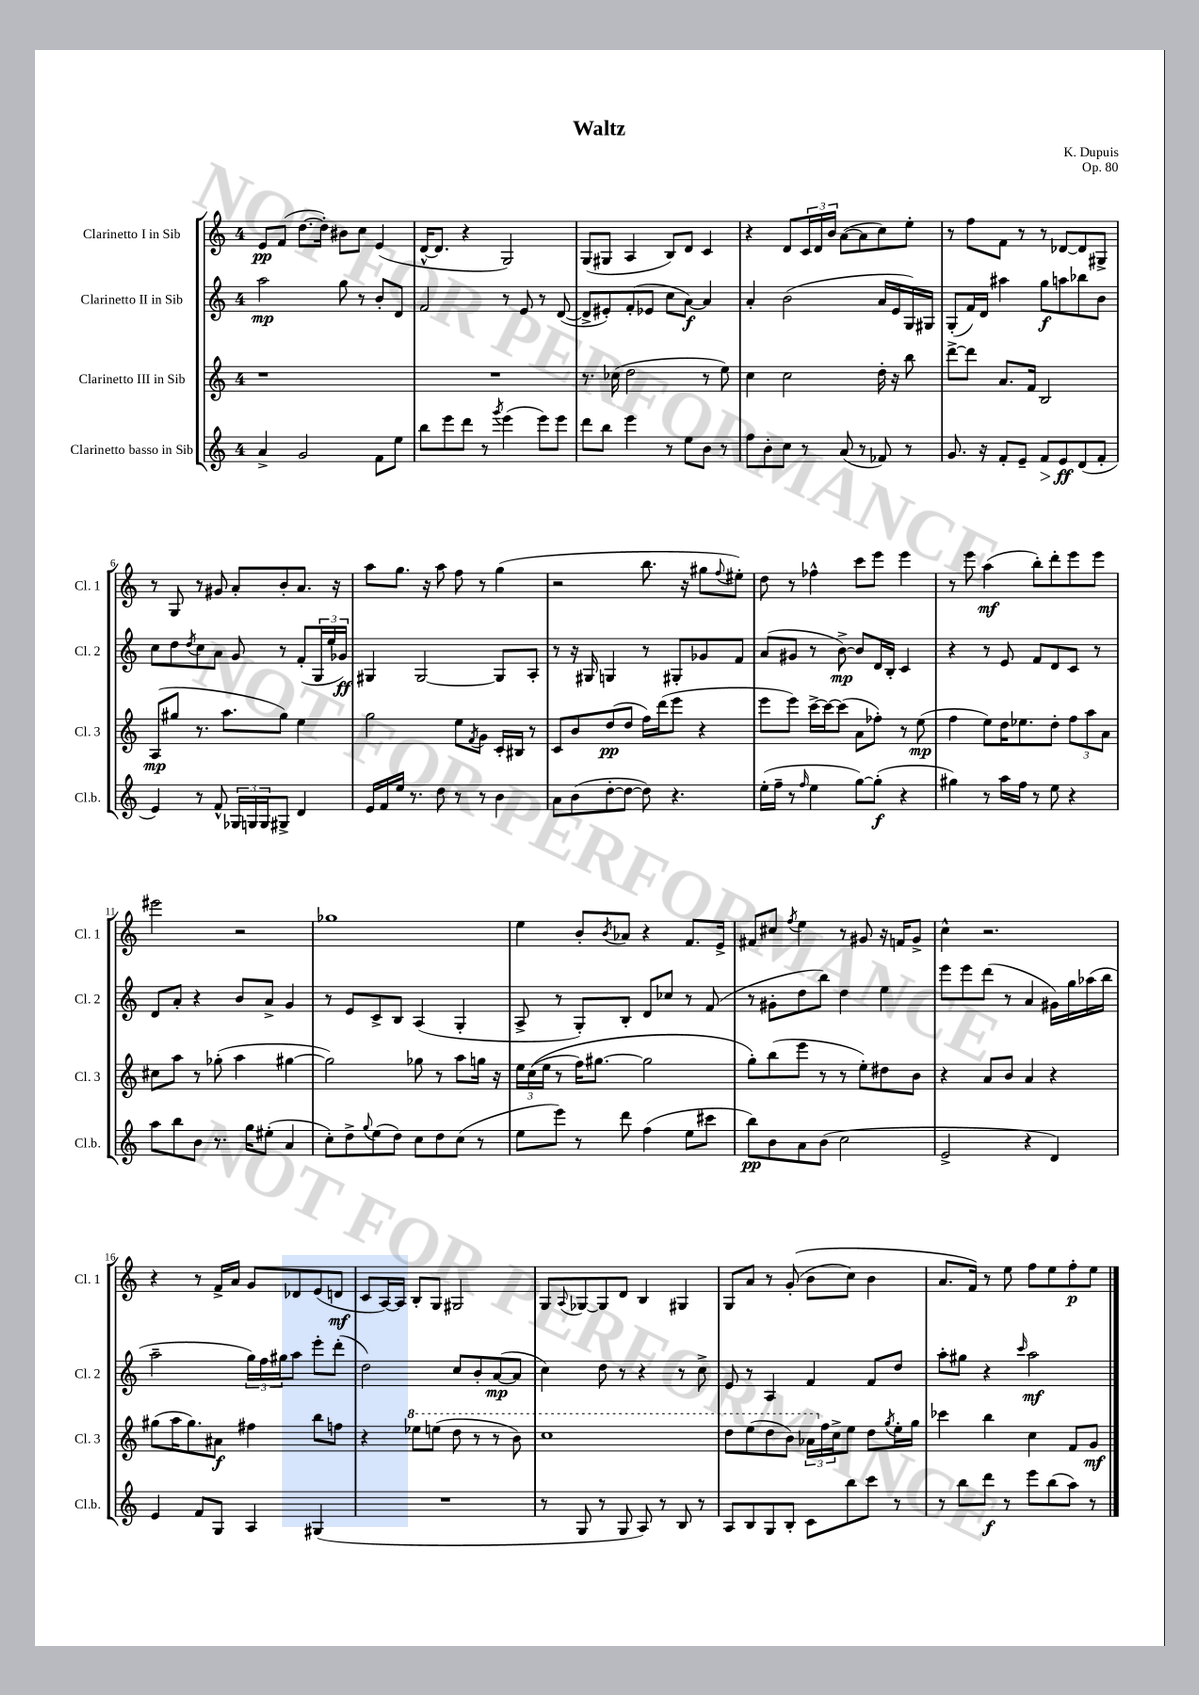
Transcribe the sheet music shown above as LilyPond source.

\header { title = "Waltz" composer = "K. Dupuis" opus = "Op. 80" }
<<
\new StaffGroup <<
\new Staff = "s0" \with { instrumentName = "Clarinetto I in Sib" shortInstrumentName = "Cl. 1" } {
    \clef treble \key c \major \once \override Staff.TimeSignature.style = #'single-digit \time 4/4
    e'8\pp f'8( d''8.~ d''16-.) bis'8 c''8 e'4( |
    d'16~-^ d'8. r4 g2) |
    g8( gis8 a4 b8) d'8 c'4 |
    r4 d'8 \tuplet 3/2 { c'16 d'16 b'16 } a'8~( a'8 c''8) e''8-. |
    r8 f''8 f'8 r8 r8 des'8~ des'8 gis8-> |
    r8 g8 r8 gis'8 a'8-. b'8-. a'8. r16 |
    a''8 g''8. r16 a''8 f''8 r8 g''4( |
    r2 b''8. r16 gis''8 \appoggiatura { f''8 } eis''8-.) |
    d''8 r8 fes''4-^ c'''8 e'''8 e'''4 |
    r8 e'''8 a''4\mf( b''8-.) d'''8-. e'''8 e'''8 |
    eis'''2 r2 |
    ges''1 |
    e''4 b'8-. \acciaccatura { b'8 } aes'8 r4 f'8. e'16-> |
    fis'8 cis''8 \acciaccatura { f''8 } e''4 r8 gis'8 r16 f'16 gis'8-> |
    c''4-^ r2. |
    r4 r8 f'16-> a'16 g'8 des'8 e'8( d'8\mf |
    c'8 a16~) a16 b8-. g8 gis2 |
    g8 \appoggiatura { a8 } ges8~ ges8 d'8 b4 gis4 |
    g8 a'8 r8 g'8-.(\( b'8 c''8) b'4 |
    a'8. f'16\) r8 e''8 f''8 e''8 f''8-.\p e''8 \bar "|." |
}
\new Staff = "s1" \with { instrumentName = "Clarinetto II in Sib" shortInstrumentName = "Cl. 2" } {
    \clef treble \key c \major \once \override Staff.TimeSignature.style = #'single-digit \time 4/4
    a''2\mp g''8 r8 b'8-. d'8 |
    f'2 r8 e'8 r8 d'8~( |
    d'8-> eis'8-.) f'8-.( ees'8 c''8 a'8~\f) a'4 |
    a'4-. b'2( a'16 e'16 g16) gis16 |
    g8-.( f'16) d'16 ais''4 g''8\f a''8 bes''8 b'8 |
    c''8 d''8 \acciaccatura { d''8 } c''8 a'8 g'8 r8 f'8-.( \tuplet 3/2 { g16 e''16 ges'16\ff) } |
    gis4 gis2~ gis8 a8-. |
    r8 r16 gis16 g4 r8 gis8-. ges'8 f'8 |
    a'8( gis'8 r8 b'8~->\mp) b'8 d'16 b16-. c'4 |
    r4 r8 e'8 f'8 d'8 c'8 r8 |
    d'8 a'8-. r4 b'8 a'8-> g'4 |
    r8 e'8 c'8-> b8 a4( g4-. |
    a8-> r8 g8-.) b8-. d'8 ces''8 r8 f'8( |
    r8 gis'8-. d''8 b''8) d''4 e''4 |
    e'''8 e'''8 d'''8( r8 a'4 gis'16) g''16 aes''16( b''16 |
    a''2-- \tuplet 3/2 { g''16) f''16 gis''16 } a''8 e'''8-. d'''8-.( |
    d''2) c''8 b'8-. a'8~\mp( a'8 |
    c''4) d''8 r8 r4 r8 c''8-> |
    e'8 r8 a4 f'4 f'8 d''8 |
    a''8-. gis''8 r4 \grace { c'''16 } a''2\mf \bar "|." |
}
\new Staff = "s2" \with { instrumentName = "Clarinetto III in Sib" shortInstrumentName = "Cl. 3" } {
    \clef treble \key c \major \once \override Staff.TimeSignature.style = #'single-digit \time 4/4
    r1 |
    R1 |
    r8. ces''16( d''2 r8 e''8) |
    c''4 c''2 d''16-. r16 b''8 |
    d'''8~-> d'''8 a'8. f'16 b2 |
    a8\mp( gis''8 r8. a''8. gis''8) e''4 |
    g''2 e''8 \acciaccatura { f'8 } g'8 c'16-. bis16 r8 |
    c'8 b'8 d''8\pp( d''8 f''16) d'''16( e'''8 r4 |
    e'''8 e'''8) c'''16~-> c'''16~ c'''8( a'8 fes''8-.) r8 e''8\mp( |
    f''4 e''8) d''16 ees''8. d''8-. \tuplet 3/2 { f''8 a''8 a'8 } |
    cis''8 a''8 r8 ges''8-.( a''4 gis''4~ |
    gis''2) ges''8 r8 a''8 g''16 r16 |
    \tuplet 3/2 { e''16 c''16(\( e''16 } r8 f''16) gis''8.~ gis''2 |
    g''8-.\) b''8( e'''8 r8 r8 e''8-.) dis''8 b'8 |
    r4 a'8 b'8 a'4 r4 |
    gis''8( a''16 gis''8.) ais'8\f fis''4 b''8 f''8 |
    r4 \ottava #1 ees'''8 e'''8( d'''8 r8 r8 b''8) |
    c'''1 |
    d'''8 e'''8( d'''8 b''8) \tuplet 3/2 { aes''16 \ottava #0 f''16 c''16-> } e''8 d''8 \acciaccatura { g''8 } e''16-. g''16 |
    ces'''4 b''4 c''4 f'8 g'8\mf \bar "|." |
}
\new Staff = "s3" \with { instrumentName = "Clarinetto basso in Sib" shortInstrumentName = "Cl.b." } {
    \clef treble \key c \major \once \override Staff.TimeSignature.style = #'single-digit \time 4/4
    a'4-> g'2 f'8 e''8 |
    b''8 e'''8 d'''8 r8 \acciaccatura { g'''8 } e'''4( e'''8) e'''8 |
    d'''8 b''8 e'''4 r8 e''8 b'8 r8 |
    f''8 b'8-. c''8 r8 a'8( r8 fes'8) r8 |
    g'8. r16 f'8-. e'8-- f'8\> e'8\ff\! d'8( f'8-. |
    e'4) r8 f'8-^ \tuplet 3/2 { ges16 g16 g16 } gis8-> d'4 |
    e'16 f'16 e''16 r8. d''8 r8 r8 b'4 |
    a'8 b'8( d''8~-. d''8~ d''8) r4. |
    e''16-.( f''16-- r8 \grace { f''16 } e''4 g''8~) g''8-.\f( r4 |
    gis''4) r8 a''16 f''16 r8 e''8 r4 |
    a''8 b''8 b'8 r8. g''16 eis''8-.( a'4 |
    c''8-.) d''8-> \appoggiatura { g''8 } e''8( d''8) c''8 d''8 c''8( r8 |
    e''8 e'''8) r8 d'''8 f''4( e''8 cis'''8 |
    b''8\pp) b'8 a'8 b'8( c''2 |
    e'2-> r4 d'4) |
    e'4 f'8 g8 a4 gis4( |
    R1 |
    r8 g8 r8 g8 a8) r8 b8 r8 |
    a8 b8 g8 b8-. c'8 b''8 c'''8 r8 |
    r8 b''8 d'''8\f r8 e'''8 b''8( a''8) r8 \bar "|." |
}
>>
>>
